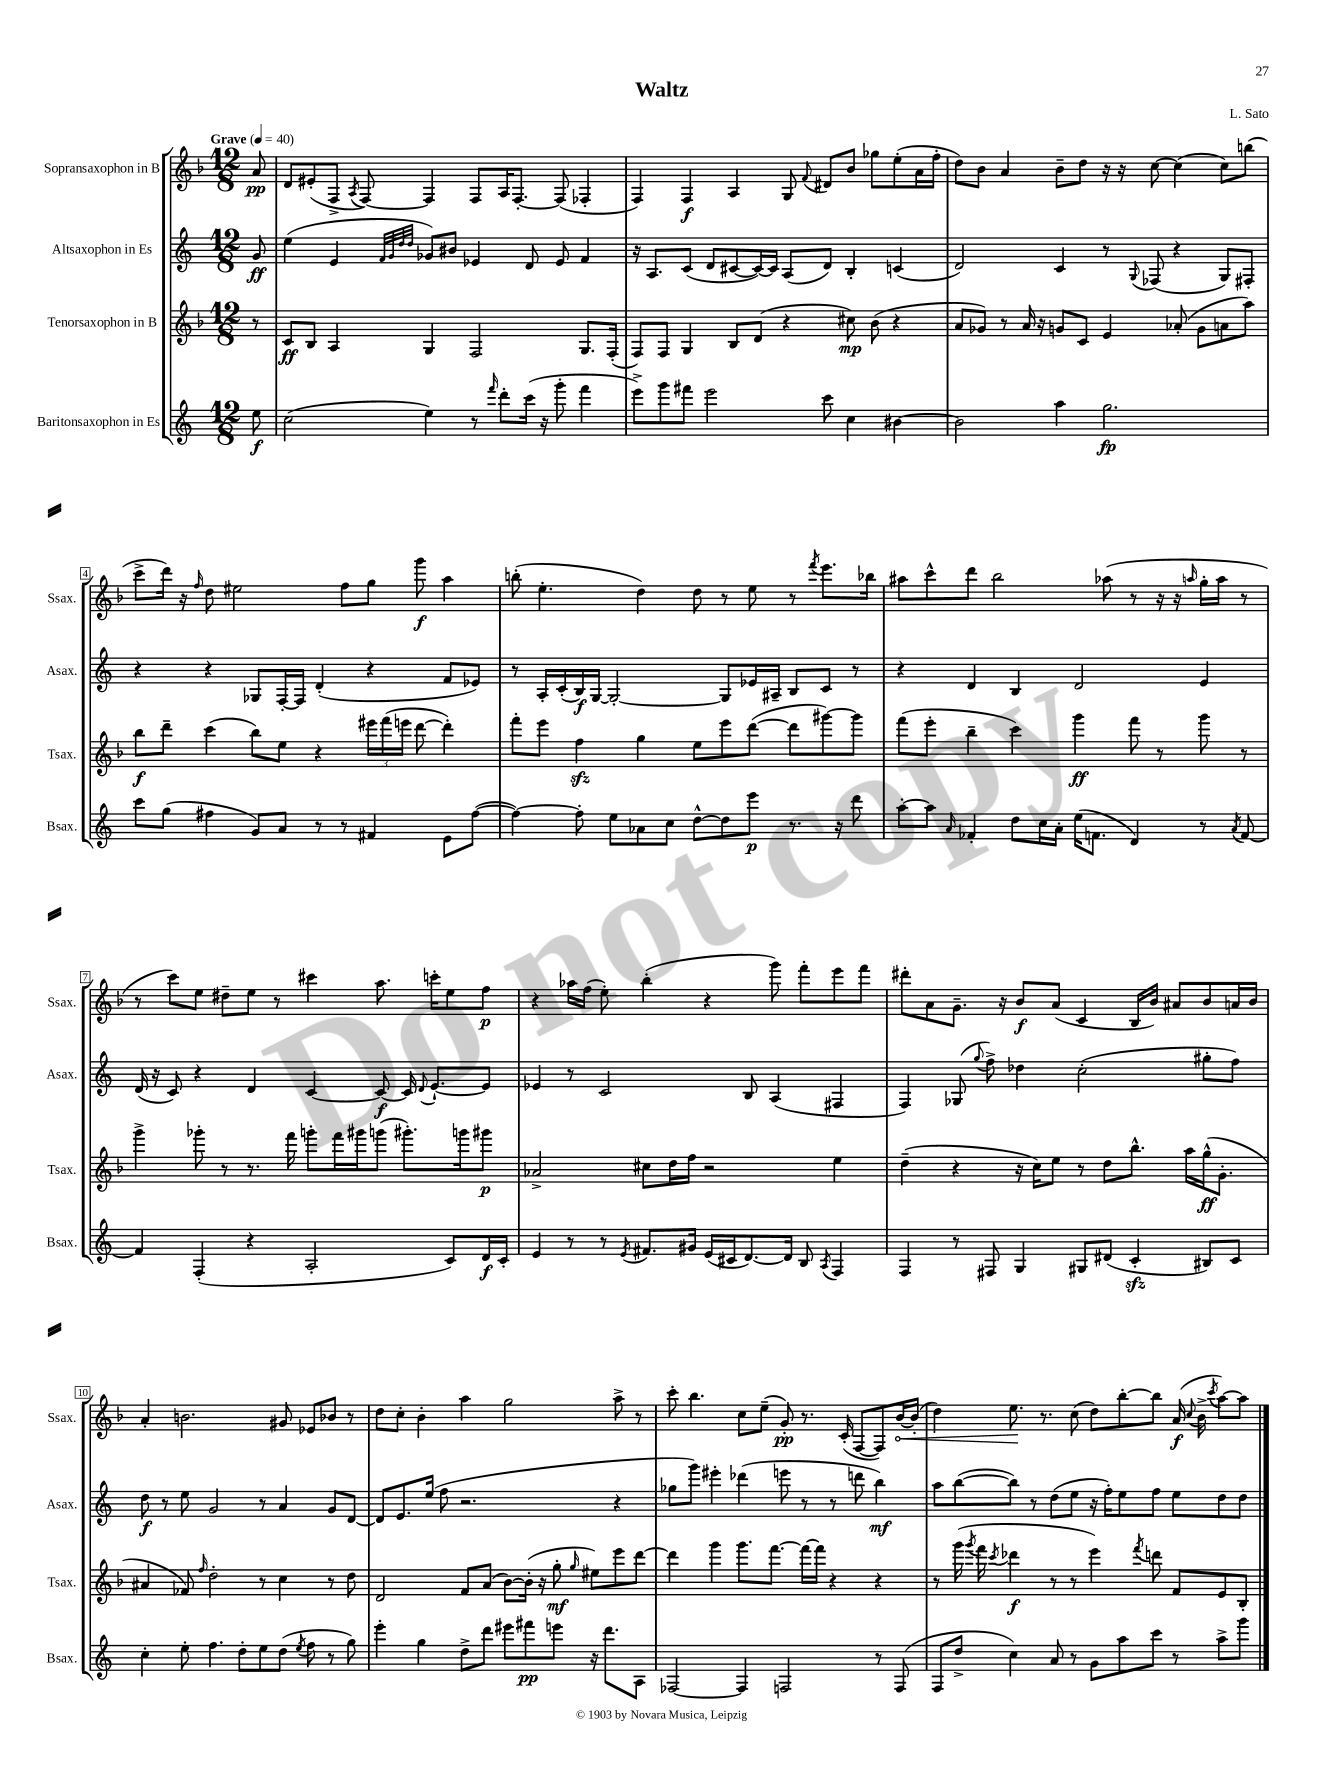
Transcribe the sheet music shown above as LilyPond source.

\header { title = "Waltz" composer = "L. Sato" }
<<
\new StaffGroup <<
\new Staff = "s0" \with { instrumentName = "Sopransaxophon in B" shortInstrumentName = "Ssax." } {
    \clef treble \key f \major \numericTimeSignature \time 12/8 \partial 8 \tempo "Grave" 4 = 40
    \autoBeamOff a'8\pp |
    d'8[ eis'8-.( f8]-> \acciaccatura { a8 } f8~) f4 f8[ a16 f8.]~-. f8( fes4-. |
    f4) f4\f a4 g8 \appoggiatura { f'8 } dis'8[ bes'8] ges''8[ e''8-.( a'16 f''16]-. |
    d''8[) bes'8] a'4 bes'8[-- d''8] r16 r16 c''8~ c''4( c''8[) b''8]( |
    c'''8[-> d'''16]) r16 \grace { f''16 } d''8 eis''2 f''8[ g''8] g'''8\f a''4 |
    b''8-.( e''4.-. d''4) d''8 r8 e''8 r8 \acciaccatura { f'''8 } e'''8.[ bes''16] |
    ais''8[ c'''8-^ d'''8] bes''2 aes''8( r8 r16 r16 \grace { a''16 } g''16[-. a''16] r8 |
    r8 c'''8[) e''8] dis''8[-- e''8] r8 cis'''4 a''8. c'''16[-. e''8 f''8]\p |
    r4 aes''16[ f''16]( e''8-.) bes''4-.( r4 g'''8) f'''8[-. e'''8 f'''8] |
    dis'''8[-. a'8 g'8.]-- r16 bes'8[\f a'8]( c'4 bes16[ bes'16]) ais'8[ bes'8 a'16 bes'16] |
    a'4-. b'2. gis'8 ees'8[ bes'8] r8 |
    d''8[ c''8]-. bes'4-. a''4 g''2 a''8-> r8 |
    c'''8-. bes''4. c''8[ e''8]--( g'8-.\pp) r8. c'16-.( f8[~ f8) \once \override Hairpin.circled-tip = ##t bes'16~\< bes'16]-.( |
    d''4) e''8.\! r8. c''8( d''8[) bes''8~-. bes''8] a'16\f( \appoggiatura { c''8 } bes'16-> \acciaccatura { c'''8 } a''8[~) a''8] \bar "|." |
}
\new Staff = "s1" \with { instrumentName = "Altsaxophon in Es" shortInstrumentName = "Asax." } {
    \clef treble \key c \major \numericTimeSignature \time 12/8 \partial 8
    \autoBeamOff g'8\ff |
    e''4( e'4 \grace { f'32[ g'32 d''32 d''32] } ges'8[) bis'8] ees'4 d'8 ees'8 f'4 |
    r16 a8.[ c'8]( d'8[ cis'8~ cis'16~) cis'16] a8[( d'8]) b4-. c'4( |
    d'2) c'4 r8 \appoggiatura { g8 } fes8( r4 g8[) fis8]-. |
    r4 r4 ges8[ f16~-. f16] d'4-.( r4 f'8[ ees'8]) |
    r8 a16[-. c'16-.( b16\f) g16]~ g2~-. g8[ ees'16 ais16]-- b8[ c'8] r8 |
    r4 d'4 b4 d'2 e'4 |
    d'16( r16 c'8) r4 d'4 c'4~ c'8~\f c'16 \appoggiatura { d'8 } e'8.[~-! e'8] |
    ees'4 r8 c'2 b8 a4( fis4 |
    f4) ges8( \appoggiatura { g''8 } f''8->) des''4 c''2-.( gis''8[-. f''8]) |
    d''8\f r8 e''8 g'2 r8 a'4 g'8[ d'8]~ |
    d'8[ e'8. e''16]( f''8 r2. r4 |
    ges''8[ g'''8]) eis'''4-. des'''4( e'''8 r8 r8 d'''8 b''4\mf) |
    a''8[ b''8~( b''8]) r8 d''8[( e''8] r16 f''16[-.) e''8 f''8] e''8[ d''8 d''8] \bar "|." |
}
\new Staff = "s2" \with { instrumentName = "Tenorsaxophon in B" shortInstrumentName = "Tsax." } {
    \clef treble \key f \major \numericTimeSignature \time 12/8 \partial 8
    \autoBeamOff r8 |
    c'8[\ff bes8] a4 g4 f2 g8.[ f16]-.( |
    f8[) f8] g4 bes8[ d'8]( r4 cis''8\mp) bes'8( r4 |
    a'8[ ges'8]) r8 a'16 r16 g'8[ c'8] e'4 aes'8-.( g'8[ a'8 a''8]) |
    bes''8[\f d'''8]-- c'''4( bes''8[) e''8] r4 \tuplet 3/2 { eis'''16[ f'''16( e'''16] } d'''8~ d'''4-.) |
    f'''8[-. e'''8] f''4\sfz g''4 e''8[ e'''8 d'''8]~( d'''8[ gis'''8~) gis'''8] |
    f'''8[( e'''8]-. bes''4-- c'''4) g'''4\ff f'''8 r8 g'''8 r8 |
    g'''4-> ges'''8-. r8 r8. f'''16 g'''8[-. f'''16 gis'''16 g'''8]( gis'''8.[-.) g'''16 gis'''8]\p |
    aes'2-> cis''8[ d''16 f''16] r2 e''4 |
    d''4--( r4 r16 c''16[) e''8] r8 d''8[ bes''8.]-^ a''16[ g''16-^\ff( g'8.]-. |
    ais'4 fes'8) \grace { f''16 } d''2-. r8 c''4 r8 d''8 |
    d'2 f'8[ a'8]( bes'8[~) bes'16]-.( r16 g''8-.\mf \grace { g''16 } eis''8[) e'''8 d'''8]~ |
    d'''4 g'''4 g'''8.[ f'''8.]~ f'''16[~ f'''16] r4 r4 |
    r8 g'''16( \acciaccatura { g'''8 } f'''16 \acciaccatura { c'''8 } des'''4\f r8 r8 e'''4) \acciaccatura { f'''8 } d'''8 f'8[ e'8 bes8]-. \bar "|." |
}
\new Staff = "s3" \with { instrumentName = "Baritonsaxophon in Es" shortInstrumentName = "Bsax." } {
    \clef treble \key c \major \numericTimeSignature \time 12/8 \partial 8
    \autoBeamOff e''8\f |
    c''2( e''4) r8 \grace { f'''16 } d'''8[-. c'''16]( r16 g'''8-. f'''4 |
    e'''8[->) g'''8 fis'''8] e'''2 c'''8 c''4 bis'4~ |
    bis'2 a''4 g''2.\fp |
    c'''8[ g''8]( fis''4 g'8[) a'8] r8 r8 fis'4 e'8[ fis''8]~( |
    fis''4~) fis''8-. e''8[ aes'8 c''8] d''8[~-^ d''8 e'''8]\p r8. r16 d'''8 |
    a''8[~-. a''8] \grace { a'16 } fes'4-. d''8[ c''16 a'16]-. e''16[( f'8.] d'4) r8 \acciaccatura { a'8 } f'8~ |
    f'4 f4-.( r4 a2-. c'8[) d'16\f c'16]-. |
    e'4 r8 r8 \acciaccatura { e'8 } fis'8.[ gis'16] e'16[( cis'16 d'8.~) d'16] b8 \acciaccatura { a8 } f4 |
    f4 r8 fis8 g4 gis8[ dis'8]( c'4-.\sfz bis8[) c'8] |
    c''4-. e''8-. f''4. d''8[-. e''8 d''8]( \acciaccatura { e''8 } f''8 r8 g''8) |
    e'''4-. g''4 d''8[-> d'''8] eis'''8[ fis'''8\pp e'''8] r16 d'''8.[ a8] |
    fes2~ fes4 f2 r8 f8( |
    f8[ d''8]-> c''4) a'8 r8 g'8[ a''8 c'''8] r8 a''8[-> g'''8] \bar "|." |
}
>>
>>
\layout { \context { \Score \override BarNumber.stencil = #(make-stencil-boxer 0.1 0.3 ly:text-interface::print) } }
